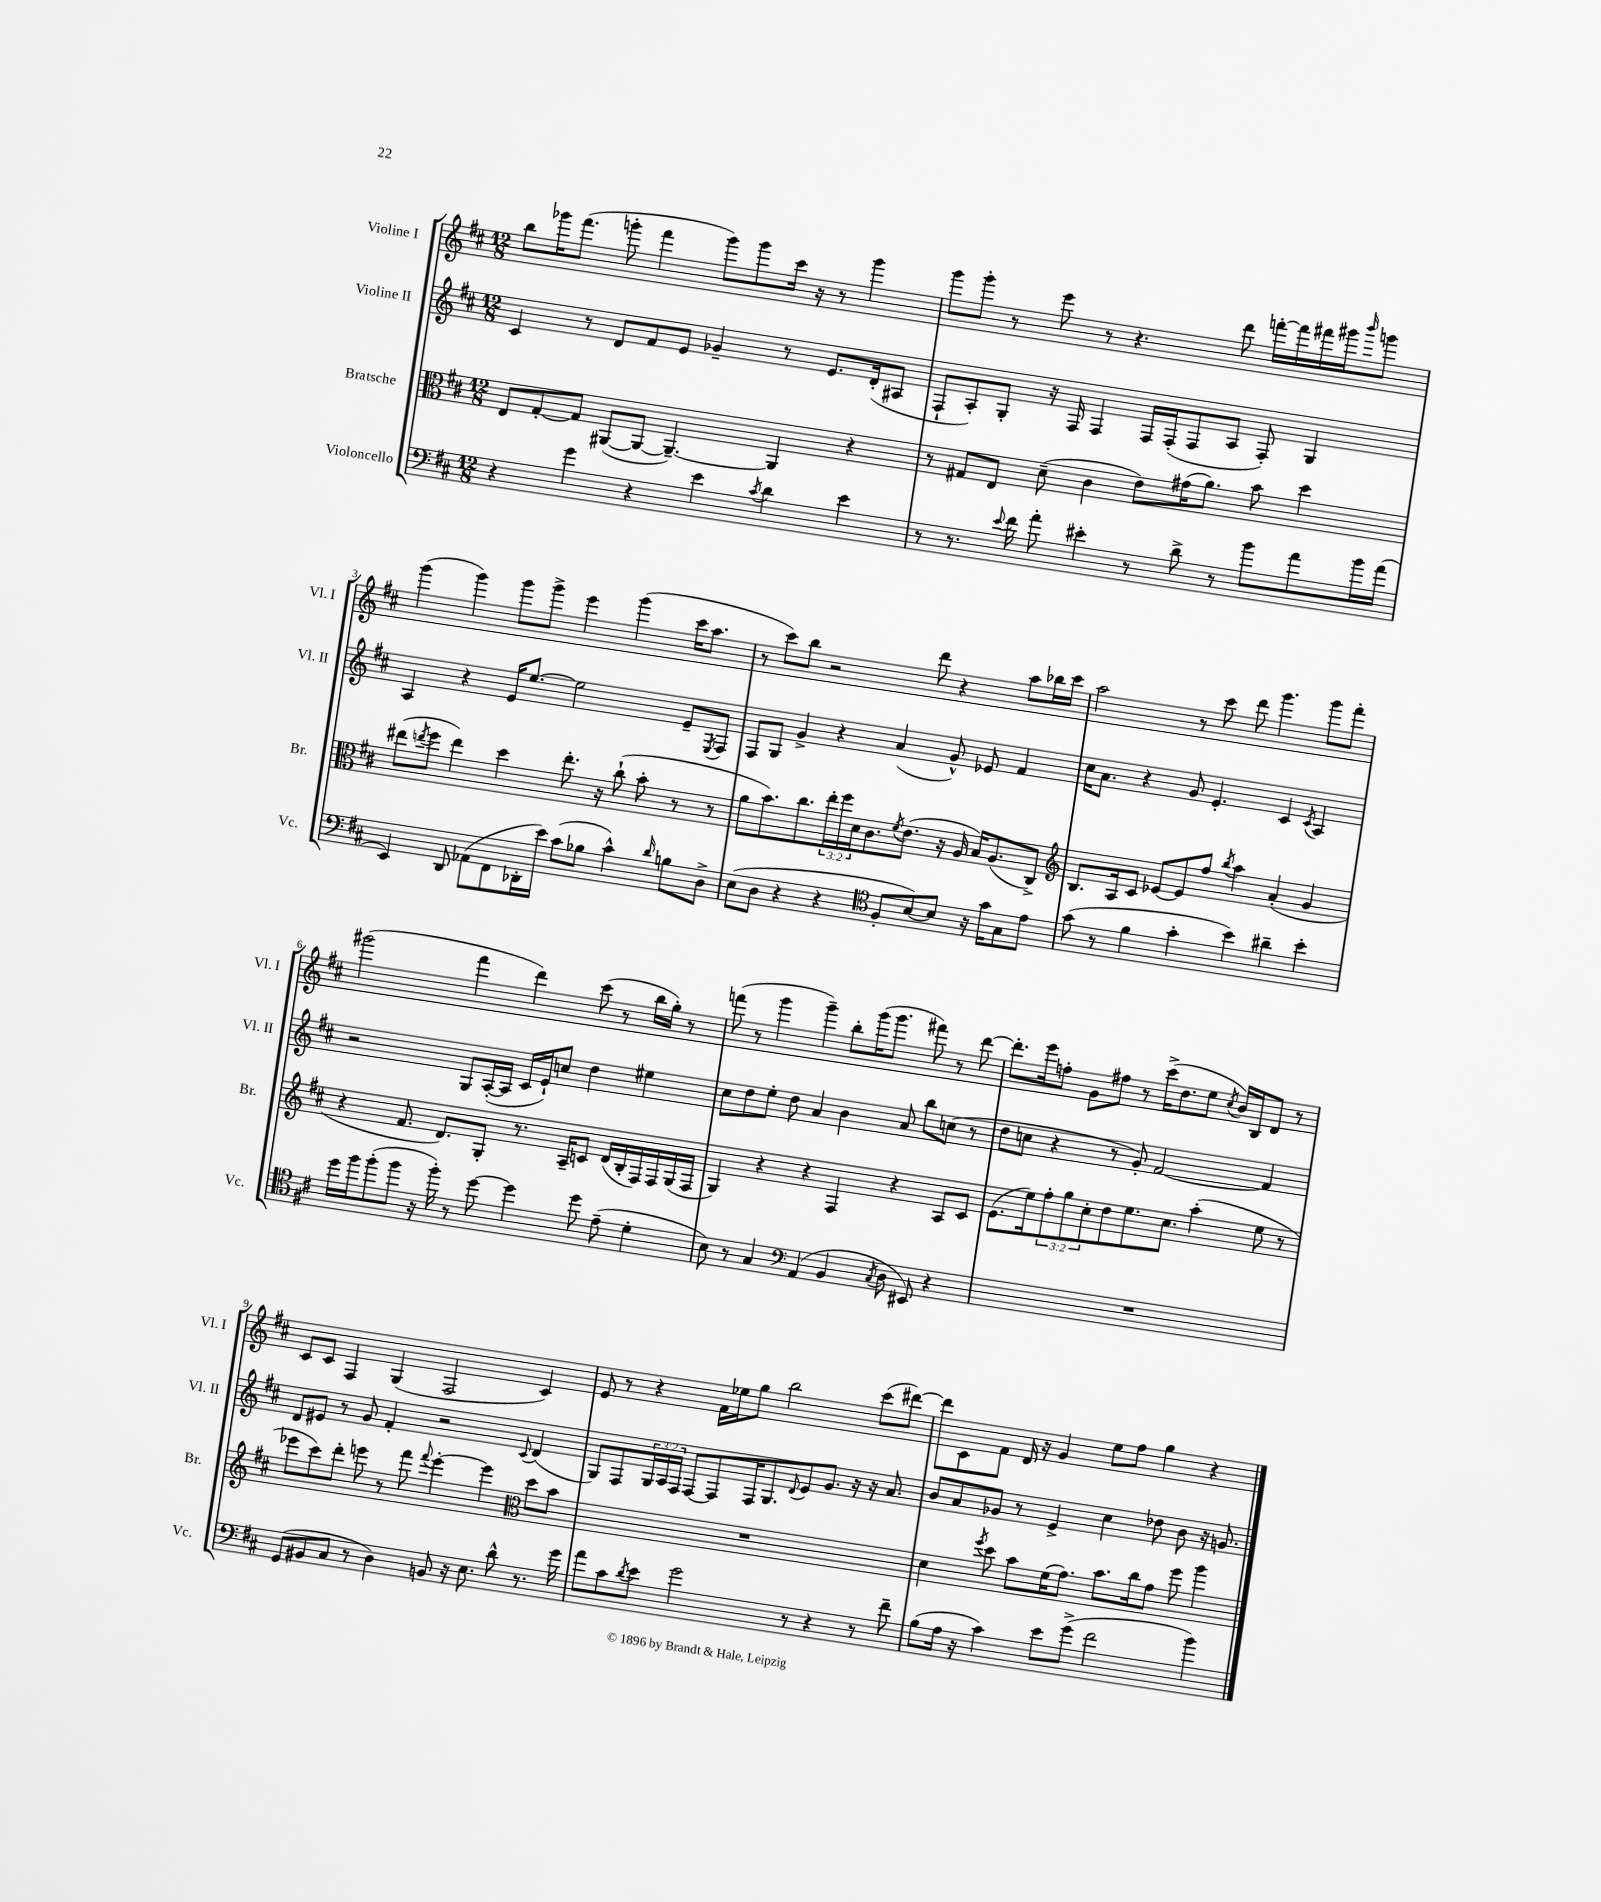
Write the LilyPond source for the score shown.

<<
\new StaffGroup <<
\new Staff = "s0" \with { instrumentName = "Violine I" shortInstrumentName = "Vl. I" } {
    \clef treble \key d \major \numericTimeSignature \time 12/8
    b''8 ges'''16 fis'''8.( g'''8-. fis'''4 g'''8) g'''8 cis'''16 r16 r8 g'''4 |
    g'''8 g'''8-. r8 e'''8 r8 r4. d'''8 f'''16~-. f'''16 fis'''16 gis'''16 \grace { b'''16 } g'''8 |
    g'''4( g'''4) g'''8 g'''8-> e'''4 g'''4( cis'''16 a''8. |
    r8 cis'''8) b''8 r2 d'''8 r4 a''8 bes''16 cis'''16 |
    a''2 r8 cis'''8 d'''8 g'''4. g'''8 fis'''8-. |
    gis'''2( fis'''4 d'''4) cis'''8( r8 b''16 g''16-.) r8 |
    f'''8( r8 g'''4 g'''4--) b''8-. g'''16( g'''8. fis'''8) r8 d'''8~ |
    d'''8.-. e'''16 f''8-. g'8 fis''8 r8 cis'''16->( d''8. e''8 \acciaccatura { cis''8 } b'16) b16 d'8 r8 |
    cis'8 cis'8 fis4 g4( fis2 cis'4) |
    e'8 r8 r4 fis'16 ees''16 g''8 b''2 cis'''8( dis'''8~) |
    dis'''8 cis'8 fis'8 d'16 r16 g'4 e''8 fis''8 g''4 r4 \bar "|." |
}
\new Staff = "s1" \with { instrumentName = "Violine II" shortInstrumentName = "Vl. II" } {
    \clef treble \key d \major \numericTimeSignature \time 12/8 \override Staff.TupletNumber.text = #tuplet-number::calc-fraction-text
    cis'4 r8 d'8 fis'8 e'8 ges'4-- r8 e'8. d'16-.( ais8 |
    fis8-! a8-.) g8-. r16 fis16 fis4 fis16 fis16-.( fis8 a8 fis8-.) g4 |
    a4 r4 e'16 e''8.~ e''2 e'8-- \acciaccatura { e8 } fis8 |
    fis8 g8 g'4-> r4 a'4( g'8-^) ees'8 fis'4 |
    cis''16 a'8. r4 g'8 e'4.-. cis'4 \acciaccatura { cis'8 } a4 |
    r2 g8 a16~-.( a16 cis'16 e'16-!) c''8 d''4 eis''4 |
    cis''8 d''8 e''8-. d''8 a'4 b'4 a'8 b''8 c''8( r8 |
    d''8 c''8 r4 r8 g'8-.) fis'2~ fis'4 |
    d'8 eis'8 r8 g'8 fis'4-. r2 \appoggiatura { cis'8 } d'4( |
    g8) fis8 \tuplet 3/2 { g16 a16 fis16 } fis8~ fis8 fis16 g8. \appoggiatura { d'8 } e'8 g'8. r16 r16 a'8. |
    b'8 a'8 ges'8 r8 e'4-> cis''4 des''8 b'8 r16 g'8. \bar "|." |
}
\new Staff = "s2" \with { instrumentName = "Bratsche" shortInstrumentName = "Br." } {
    \clef alto \key d \major \numericTimeSignature \time 12/8 \override Staff.TupletNumber.text = #tuplet-number::calc-fraction-text
    e8 g8~-. g8 ais,8~( ais,8~ ais,4.~--) ais,4 r4 |
    r8 gis8 e8 d'8--( cis'4 e'8) gis'16( a'8.) b'8 d''4 |
    eis''8( \acciaccatura { e''8 } fis''8 e''4) d''4 e''8.-. r16 cis''8-!( b'8-. r8 r8 |
    a'8 b'8.) cis''8. \tuplet 3/2 { e''16-. fis''16 d'16 } cis'8. \acciaccatura { fis'8 } e'8.( r16 a16 b16) a8.( cis8->) |
    \clef treble b8. a16 cis'8 ees'8~ ees'8 fis''8 \acciaccatura { b''8 } a''4 a'4-.( g'4 |
    r4 fis'8. d'8.) g8-. r8. a16-- c'8 d'16( b16-. fis16) fis16 g16( fis16 |
    g4) r4 r4 fis4 r4 a8 cis'8 |
    e'8.( e''16) \tuplet 3/2 { fis''8-. g''8 cis''8-. } d''8 e''8. cis''8. a''4-.( e''8 r8 |
    ees'''8 cis'''8) d'''8-. e'''8 r8 fis'''8 \appoggiatura { fis'''8 } e'''4~-. e'''4 \clef alto d''8 b'8 |
    R1. |
    d'4 \acciaccatura { fis''8 } d''8 b'8 fis'16( g'8.) b'8. cis''16 g'8 fis''8 a''4 \bar "|." |
}
\new Staff = "s3" \with { instrumentName = "Violoncello" shortInstrumentName = "Vc." } {
    \clef bass \key d \major \numericTimeSignature \time 12/8
    r4 g'4 r4 e'4 \acciaccatura { cis'8 } d'4 e'4 |
    r8 r8. \appoggiatura { e'8 } fis'16 a'8-. eis'4-. r8 d'8-> r8 b'8 a'8 b'16 a'16( |
    e,4) d,8 aes,8( fis,8 des,16-. e'16) cis'8( bes8 cis'4-^) \grace { d'16 } b8 d8-> |
    e8( d8 r4 r4 \clef tenor fis8-. b8~) b8 r16 g'16 g8 e'8 |
    g'8( r8 fis'4 g'4-. b'4) ais'4-- b'4-. |
    d''16 fis''16 fis''8-.( fis''8 r16 fis''16-.) r8 d''8~ d''4 d''8 e'8--( d'4-. |
    b8) r8 g4 \clef bass a,4( b,4 \acciaccatura { cis8 } d8 eis,8) r4 |
    R1. |
    g,8( bis,8 cis8 r8 d4) b,8 r16 e8. d'8-^ r8. g'16 |
    a'8 cis'8 \acciaccatura { d'8 } e'8 g'2 r8 r4 r8 fis'8-- |
    b8( a16 r16 cis'4) e'8 g'8->( fis'2 b'4) \bar "|." |
}
>>
>>
